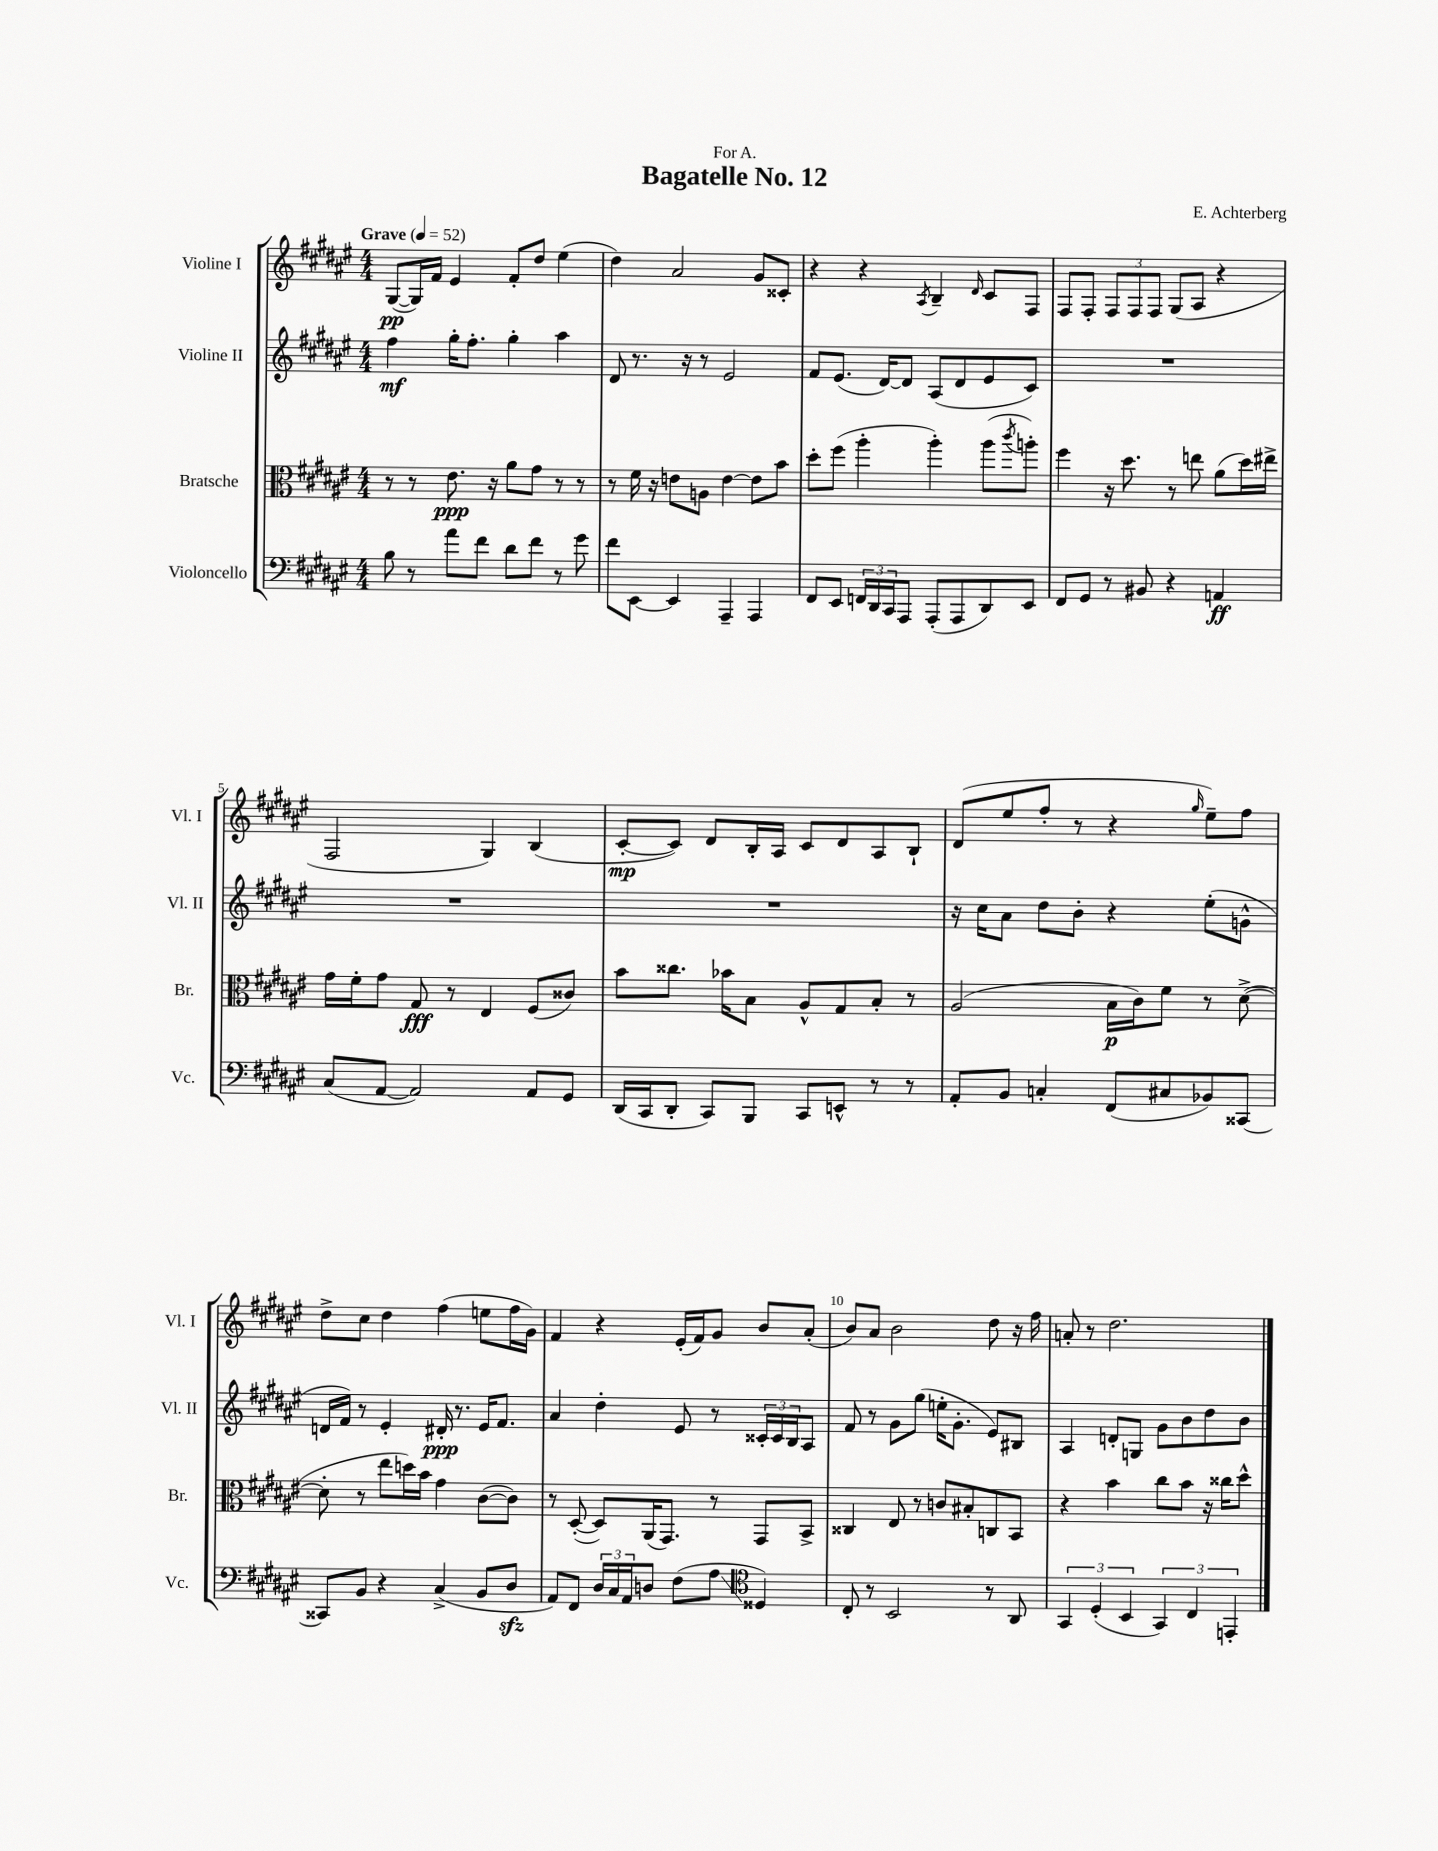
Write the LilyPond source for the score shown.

\header { title = "Bagatelle No. 12" composer = "E. Achterberg" dedication = "For A." }
<<
\new StaffGroup <<
\new Staff = "s0" \with { instrumentName = "Violine I" shortInstrumentName = "Vl. I" } {
    \clef treble \key fis \major \numericTimeSignature \time 4/4 \tempo "Grave" 4 = 52
    gis8~\pp( gis16) fis'16 eis'4 fis'8-. dis''8 eis''4( |
    dis''4) ais'2 gis'8 cisis'8-. |
    r4 r4 \acciaccatura { ais8 } b4-- \grace { dis'16 } cis'8 fis8 |
    fis8 fis8-. \tuplet 3/2 { fis8 fis8 fis8 } gis8( ais8 r4 |
    fis2 gis4) b4( |
    cis'8~-.\mp cis'8) dis'8 b16-. ais16 cis'8 dis'8 ais8 b8-! |
    dis'8( eis''8 fis''8-. r8 r4 \grace { gis''16 } eis''8--) fis''8 |
    dis''8-> cis''8 dis''4 fis''4( e''8 fis''16 gis'16) |
    fis'4 r4 eis'16-.( fis'16) gis'8 b'8 ais'8-.( |
    b'8) ais'8 b'2 dis''8 r16 fis''16 |
    a'8-. r8 dis''2. \bar "|." |
}
\new Staff = "s1" \with { instrumentName = "Violine II" shortInstrumentName = "Vl. II" } {
    \clef treble \key fis \major \numericTimeSignature \time 4/4
    fis''4\mf gis''16-. fis''8.-. gis''4-. ais''4 |
    dis'8 r8. r16 r8 eis'2 |
    fis'8 eis'8.( dis'16~) dis'8 ais8( dis'8 eis'8 cis'8) |
    R1 |
    R1 |
    R1 |
    r16 cis''16 ais'8 dis''8 b'8-. r4 eis''8-.( g'8-^ |
    d'16 fis'16) r8 eis'4-. dis'16-.\ppp r8. eis'16 fis'8. |
    ais'4 dis''4-. eis'8 r8 \tuplet 3/2 { cisis'16-. cisis'16 b16 } ais8 |
    fis'8 r8 gis'8 gis''8( e''16-. gis'8.-. eis'8) bis8 |
    ais4 d'8-. g8 gis'8 b'8 dis''8 b'8 \bar "|." |
}
\new Staff = "s2" \with { instrumentName = "Bratsche" shortInstrumentName = "Br." } {
    \clef alto \key fis \major \numericTimeSignature \time 4/4
    r8 r8 eis'8.\ppp r16 ais'8 gis'8 r8 r8 |
    r8 fis'16 r16 e'8 a8 e'4~ e'8 b'8 |
    dis''8-. fis''8( ais''4-. ais''4-.) ais''8( \acciaccatura { cis'''8 } a''8-.) |
    fis''4 r16 dis''8. r8 e''8 ais'8( dis''16) eis''16-> |
    gis'16 fis'16-. gis'8 gis8\fff r8 eis4 fis8( cisis'8) |
    b'8 cisis''8. bes'16 b8 ais8-^ gis8 b8-. r8 |
    ais2( b16\p cis'16) fis'8 r8 dis'8~->( |
    dis'8-. r8 eis''8 d''16) b'16 gis'4 cis'8~( cis'8) |
    r8 dis8~-.( dis8) ais,16( gis,8.) r8 gis,8 b,8-> |
    cisis4 eis8 r8 c'8 bis8-. c8 b,8 |
    r4 b'4 cis''8 b'8 r16 cisis''16 dis''8-^ \bar "|." |
}
\new Staff = "s3" \with { instrumentName = "Violoncello" shortInstrumentName = "Vc." } {
    \clef bass \key fis \major \numericTimeSignature \time 4/4
    b8 r8 ais'8 fis'8 dis'8 fis'8 r8 gis'8 |
    fis'8 eis,8~ eis,4 ais,,4-- ais,,4 |
    fis,8 eis,8 \tuplet 3/2 { f,16 dis,16 cis,16 } ais,,8 ais,,8-.( ais,,8 dis,8) eis,8 |
    fis,8 gis,8 r8 bis,8 r4 a,4\ff |
    cis8( ais,8~ ais,2) ais,8 gis,8 |
    dis,16( cis,16 dis,8-. cis,8) b,,8 cis,8 e,8-^ r8 r8 |
    ais,8-. b,8 c4-. fis,8( cis8 bes,8) cisis,8~ |
    cisis,8 b,8 r4 cis4->( b,8 dis8\sfz |
    ais,8) fis,8 \tuplet 3/2 { dis16 cis16 ais,16 } d8 fis8( ais8\glissando \clef tenor disis4) |
    cis8-. r8 b,2 r8 ais,8 |
    \tuplet 3/2 { gis,4 dis4-.( b,4 } \tuplet 3/2 { gis,4) cis4 e,4-. } \bar "|." |
}
>>
>>
\layout { \context { \Score \override BarNumber.break-visibility = ##(#f #t #t) barNumberVisibility = #(every-nth-bar-number-visible 5) } }
